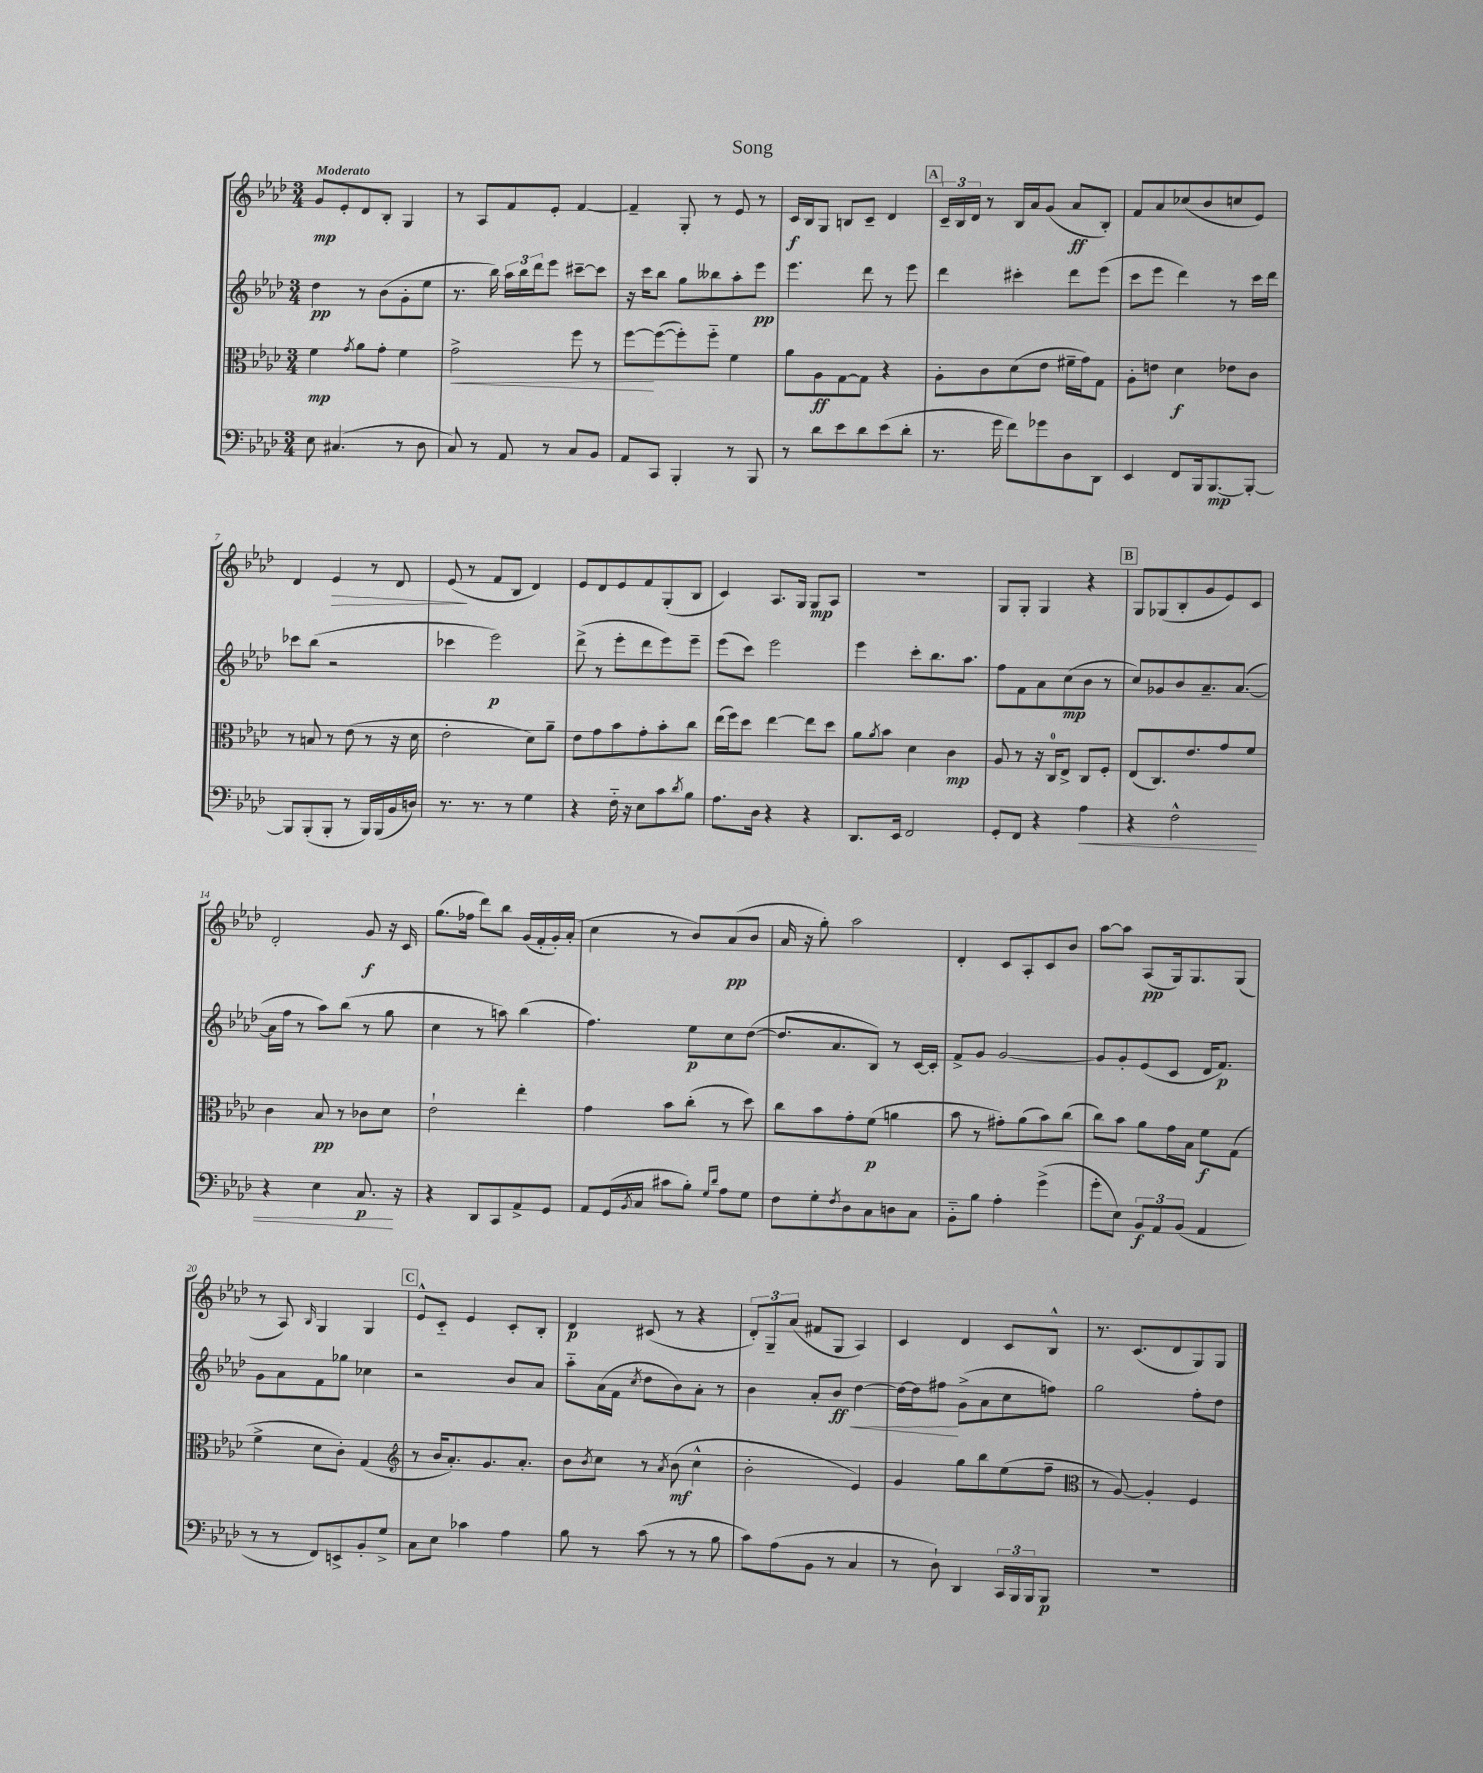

**kern	**dynam	**kern	**dynam	**kern	**dynam	**kern	**dynam
*part4	*part4	*part3	*part3	*part2	*part2	*part1	*part1
*staff4	*staff4	*staff3	*staff3	*staff2	*staff2	*staff1	*staff1
*clefF4	*	*clefC3	*	*clefG2	*	*clefG2	*
*k[b-e-a-d-]	*	*k[b-e-a-d-]	*	*k[b-e-a-d-]	*	*k[b-e-a-d-]	*
*M3/4	*	*M3/4	*	*M3/4	*	*M3/4	*
=1	=1	=1	=1	=1	=1	=1	=1
!	!	!	!	!	!	!LO:TX:a:B:t=Moderato	!
8E-\	.	4f\	mp	4dd-\	pp	8g/L	mp
(4.C#X/	.	.	.	.	.	8e-'/	.
.	.	8qg/	.	.	.	.	.
.	.	8a-\L	.	8r	.	8d-/	.
.	.	8g'\J	.	(8b-\L	.	8B-'/J	.
8r	.	4f\	.	8g'\	.	4G/	.
8D-\	.	.	.	8ee-\J	.	.	.
=2	=2	=2	=2	=2	=2	=2	=2
!	!	!	!LO:HP:b	!	!	!	!
8C/)	.	2g^\	<	8.r	.	8r	.
8r	.	.	.	.	.	8A-/L	.
.	.	.	.	16bb-\)	.	.	.
8AA-/	.	.	.	24aa-\LL	.	8f/	.
.	.	.	.	24bb-\	.	.	.
.	.	.	.	24ddd-\J	.	.	.
8r	.	.	.	8eee-\J	.	8e-'/J	.
8C/L	.	8ff\	.	[8ccc#X~\L	.	[4f/	.
8BB-/J	.	8r	.	8ccc#\J]	.	.	.
=3	=3	=3	=3	=3	=3	=3	=3
8AA-/L	.	[8ff\L	.	16r	.	4f~/]	.
.	.	.	.	16ccc\KL	.	.	.
8CC/J	.	(8ff\_	[	8bb-\J	.	.	.
4BBB-'/	.	8ff'\])	.	8gg\L	.	8G'/	.
.	.	8ff\J	.	8bb--X\	.	8r	.
8r	.	4f\	.	8aa-'\	.	8e-/	.
8BBB-/	.	.	.	8eee-\J	pp	8r	.
=4	=4	=4	=4	=4	=4	=4	=4
8r	.	8a-\L	.	4.eee-\	.	16c/LL	f
.	.	.	.	.	.	16B-/J	.
8d-\L	.	8A-\	ff	.	.	8G/J	.
8e-\	.	[8G\	.	.	.	8Bn/L	.
8d-\	.	8G\J]	.	8ddd-\	.	8c~/J	.
(8e-\	.	4r	.	8r	.	4d-/	.
8d-'\J	.	.	.	8eee-\	.	.	.
!!LO:REH:place=s1:t=A
=5	=5	=5	=5	=5	=5	=5	=5
8.r	.	8A-'\L	.	4ddd-\	.	24c~/LL	.
.	.	.	.	.	.	24B-/	.
.	.	.	.	.	.	24d-/JJ	.
.	.	8c\	.	.	.	8r	.
16g\	.	.	.	.	.	.	.
8f\L)	.	(8d-\	.	4ccc#X'\	.	16B-/LL	.
.	.	.	.	.	.	16a-/J	.
8g-X\	.	8e-\J	.	.	.	(8g/J	.
8D-\	.	16f#X~\LL	.	8ddd-\L	.	8a-/L	ff
.	.	16g\J)	.	.	.	.	.
8DD-\J	.	8G\J	.	(8eee-\J	.	8B-'/J)	.
=6	=6	=6	=6	=6	=6	=6	=6
4EE-/	.	8A-'\L	.	8ccc\L	.	8f/L	.
.	.	8en\J	.	8eee-\J	.	8a-/	.
8FF/L	.	4d-\	f	4ddd-\)	.	(8cc-X/	.
16BBB-/k	.	.	.	.	.	8b-/	.
[8.BBB-/	mp	.	.	.	.	.	.
.	.	8e-X\L	.	8r	.	8ccn/	.
8BBB-'/J_	.	8c\J	.	16ccc\LL	.	8e-/J)	.
.	.	.	.	16ddd-\JJ	.	.	.
!!LO:LB:g=z
=7	=7	=7	=7	=7	=7	=7	=7
8BBB-/L]	.	8r	.	8ccc-X\L	.	4d-/	.
(8BBB-'/	.	8Bn/	.	(8bb-\J	.	.	.
!	!	!	!	!	!	!	!LO:HP:b
8BBB-'/J	.	8r	.	2r	.	4e-/	>
8r	.	(8e-\	.	.	.	.	.
16BBB-/LL)	.	8r	.	.	.	8r	.
(16BBB-/	.	.	.	.	.	.	.
16BB-/	.	16r	.	.	.	8d-/	.
16Dn/JJ)	.	16d-\	.	.	.	.	.
=8	=8	=8	=8	=8	=8	=8	=8
8.r	.	2e-'\	.	4ccc-X\	.	(8e-/	.
.	.	.	.	.	.	8r	]
8.r	.	.	.	.	.	.	.
.	.	.	.	2eee-\)	p	8f/L	.
8r	.	.	.	.	.	8B-/J	.
4G\	.	8d-\L)	.	.	.	4d-/)	.
.	.	8a-~\J	.	.	.	.	.
=9	=9	=9	=9	=9	=9	=9	=9
4r	.	8e-\L	.	(8ddd-^\	.	8e-/L	.
.	.	8g\	.	8r	.	8d-/	.
16F\	.	8b-\	.	8eee-'\L	.	8e-/	.
16r	.	.	.	.	.	.	.
8E-\L	.	8g'\	.	8ddd-\	.	8f/	.
8c\	.	8b-'\	.	8eee-\)	.	(8G'/	.
8qd-/	.	.	.	.	.	.	.
8B-\J	.	8cc\J	.	8eee-~\J	.	8B-/J	.
=10	=10	=10	=10	=10	=10	=10	=10
8.A-\L	.	(16ee-\LL	.	(8eee-\L	.	4c/)	.
.	.	16ff\J)	.	.	.	.	.
.	.	8dd-\J	.	8ccc\J)	.	.	.
16D-\Jk	.	.	.	.	.	.	.
4r	.	[4ee-\	.	2eee-\	.	8.A-/L	.
.	.	.	.	.	.	16G/Jk	.
4r	.	8ee-\L]	.	.	.	8G/L	mp
.	.	8dd-\J	.	.	.	8A-/J	.
=11	=11	=11	=11	=11	=11	=11	=11
8.DD-/L	.	8a-\L	.	4eee-\	.	2.r	.
.	.	8qa-/	.	.	.	.	.
.	.	8b-\J	.	.	.	.	.
16EE-/Jk	.	.	.	.	.	.	.
2FF/	.	4d-\	.	8ccc'\L	.	.	.
.	.	.	.	8.bb-\	.	.	.
.	.	4c\	mp	.	.	.	.
.	.	.	.	8.aa-\J	.	.	.
=12	=12	=12	=12	=12	=12	=12	=12
8GG'/L	.	8A-/	.	8ff\L	.	8G/L	.
8FF/J	.	8r	.	8f\	.	8G'/J	.
4r	.	16r	.	8a-\	.	4G/	.
.	.	16C/KL	.	.	.	.	.
.	.	8E-^/J	.	(8cc\	mp	.	.
!	!LO:HP:b	!	!	!	!	!	!
4A-\	<	8C/L	.	8b-\J	.	4r	.
.	.	8F'/J	.	8r	.	.	.
!!LO:REH:place=s1:t=B
=13	=13	=13	=13	=13	=13	=13	=13
4r	.	(8E-/L	.	8cc/L)	.	8G/L	.
.	.	8.C/)	.	8g-X/	.	(8G-X/	.
2F^^\	.	.	.	8b-/	.	8B-'/	.
.	.	8.e-/	.	.	.	.	.
.	.	.	.	8.a-~/	.	8g/	.
.	.	8g/	.	.	.	8e-/)	.
.	.	.	.	([8.a-/J	.	.	.
.	.	8f/J	.	.	.	8c/J	.
!!LO:LB:g=z
=14	=14	=14	=14	=14	=14	=14	=14
4r	.	4c\	.	16a-\LL]	.	2d-'/	.
.	.	.	.	16ff\JJ	.	.	.
.	.	.	.	8r	.	.	.
4E-\	.	8B-/	pp	8aa-\L)	.	.	.
.	.	8r	.	(8bb-\J	.	.	.
8.C/	p	8c-X\L	.	8r	.	8g/	f
.	.	8d-\J	.	8gg\	.	16r	.
16r	[	.	.	.	.	16c/	.
=15	=15	=15	=15	=15	=15	=15	=15
4r	.	2e-`\	.	4cc\	.	(8.gg\L	.
.	.	.	.	.	.	16ff-X\Jk	.
8DD-/L	.	.	.	8r	.	8ddd-\L)	.
8CC/	.	.	.	8aan\)	.	8bb-\J	.
8AA-^/	.	4ee-'\	.	(4bb-\	.	(16g/LL	.
.	.	.	.	.	.	16f'/	.
8GG/J	.	.	.	.	.	16g'/)	.
.	.	.	.	.	.	(16a-'/JJ	.
=16	=16	=16	=16	=16	=16	=16	=16
8AA-/L	.	4g\	.	4.ff\)	.	4cc\	.
(16GG/L	.	.	.	.	.	.	.
8qBB-/	.	.	.	.	.	.	.
16C/JJ	.	.	.	.	.	.	.
8c#X\L	.	8b-\L	.	.	.	8r	.
8B-'\J)	.	(8cc'\J	.	8ee-\L	p	8b-/L)	.
16qqG/LL	.	.	.	.	.	.	.
16qqd-/JJ	.	.	.	.	.	.	.
8A-\L	.	8r	.	8cc\	.	(8a-/	pp
8G\J	.	8dd-\)	.	([8dd-\J	.	8b-/J	.
=17	=17	=17	=17	=17	=17	=17	=17
8F\L	.	8cc\L	.	8.dd-/L]	.	16a-/	.
.	.	.	.	.	.	16r	.
8G'\	.	8b-\	.	.	.	8gg'\)	.
.	.	.	.	8.a-/	.	.	.
8qF/	.	.	.	.	.	.	.
8D-\	.	8g'\	.	.	.	2aa-\	.
8C\	.	(8f\J	p	8B-/J)	.	.	.
8Dn\	.	4an\	.	8r	.	.	.
8C\J	.	.	.	[16c/LL	.	.	.
.	.	.	.	16c'/JJ]	.	.	.
=18	=18	=18	=18	=18	=18	=18	=18
8BB-\L	.	8b-\	.	8f^/L	.	4d-'/	.
8B-\J	.	8r	.	8g/J	.	.	.
4A-'\	.	8g#X'\L)	.	[2g/	.	8c/L	.
.	.	(8a-\	.	.	.	8A-'/	.
(4g^\	.	8b-\)	.	.	.	8c/	.
.	.	(8cc\J	.	.	.	8b-/J	.
=19	=19	=19	=19	=19	=19	=19	=19
8g'\L	.	8cc\L)	.	8g/L]	.	[8aa-\L	.
8E-\J)	.	8b-\J	.	8g'/	.	8aa-\J]	.
12BB-/L	f	8a-\L	.	(8e-/	.	(8A-/L	pp
12AA-/	.	.	.	.	.	.	.
.	.	16g\L	.	8c/J	.	16G/k)	.
(12BB-/J	.	.	.	.	.	.	.
.	.	16B-\JJ	.	.	.	8.G/	.
4AA-/	.	8f\L	f	16d-/KL	.	.	.
.	.	.	.	8.f/J)	p	.	.
.	.	(8G\J	.	.	.	(8G/J	.
!!LO:LB:g=z
=20	=20	=20	=20	=20	=20	=20	=20
8r	.	4f^\	.	8g\L	.	8r	.
8r	.	.	.	8a-\	.	8A-/)	.
.	.	.	.	.	.	16qqB-/	.
8FF/L)	.	8d-\L	.	8f\	.	4G/	.
8EEn^/	.	8c'\J)	.	8gg-X\J	.	.	.
8BB-'/	.	(4G/	.	4cc-X\	.	4G/	.
8G^/J	.	.	.	.	.	.	.
!!LO:REH:place=s1:t=C
=21	=21	=21	=21	=21	=21	=21	=21
*	*	*clefG2	*	*	*	*	*
8C\L	.	8r	.	2r	.	8e-^^/L	.
8E-\J	.	16b-/KL	.	.	.	8c/J	.
.	.	8.a-'/)	.	.	.	.	.
4c-X\	.	.	.	.	.	4e-/	.
.	.	8.g/	.	.	.	.	.
4A-\	.	.	.	8b-/L	.	8c'/L	.
.	.	8.a-'/J	.	.	.	.	.
.	.	.	.	8a-/J	.	8B-'/J	.
=22	=22	=22	=22	=22	=22	=22	=22
8B-\	.	8b-\L	.	8aa-\L	.	4d-/	p
.	.	8qb-/	.	.	.	.	.
8r	.	8cc\J	.	(16a-\L	.	.	.
.	.	.	.	16f\JJ	.	.	.
.	.	.	.	8qcc/	.	.	.
(8c\	.	8r	.	8dd-\L	.	(8c#X/	.
.	.	8qa-/	.	.	.	.	.
8r	.	(8b-\	mf	8b-\)	.	8r	.
8r	.	4cc^^\	.	8a-'\J	.	4r	.
8B-\	.	.	.	8r	.	.	.
=23	=23	=23	=23	=23	=23	=23	=23
8c\L)	.	2b-'\	.	4b-\	.	12d-'/L)	.
.	.	.	.	.	.	12G~/	.
(8A-\	.	.	.	.	.	.	.
.	.	.	.	.	.	(12a-/J	.
8BB-\J	.	.	.	8a-'/L	.	8f#X/L	.
!	!	!	!	!	!LO:HP:b	!	!
8r	.	.	.	8b-/J	< ff	8G/J	.
4C/	.	4e-/)	.	[4dd-\	.	4A-/)	.
=24	=24	=24	=24	=24	=24	=24	=24
8r	.	4g/	.	16dd-\LL_	.	4c/	.
.	.	.	.	16dd-\J]	.	.	.
8D-`\)	.	.	.	8ff#X\J	.	.	.
4DD-/	.	8gg\L	.	(8g^\L	[	4d-/	.
.	.	8bb-\	.	8a-\	.	.	.
24CC/LL	.	(8ee-\	.	8cc\	.	8c/L	.
24BBB-/	.	.	.	.	.	.	.
24BBB-/J	.	.	.	.	.	.	.
8BBB-/J	p	8ff~\J	.	8ffn\J)	.	8B-^^/J	.
=25	=25	=25	=25	=25	=25	=25	=25
*	*	*clefC3	*	*	*	*	*
2.r	.	8r	.	2gg\	.	8.r	.
.	.	[8A-/)	.	.	.	.	.
.	.	.	.	.	.	(8.c/L	.
.	.	4A-'/]	.	.	.	.	.
.	.	.	.	.	.	8d-/	.
.	.	4F/	.	8ff'\L	.	8G/)	.
.	.	.	.	8dd-\J	.	8G/J	.
==	==	==	==	==	==	==	==
*-	*-	*-	*-	*-	*-	*-	*-
